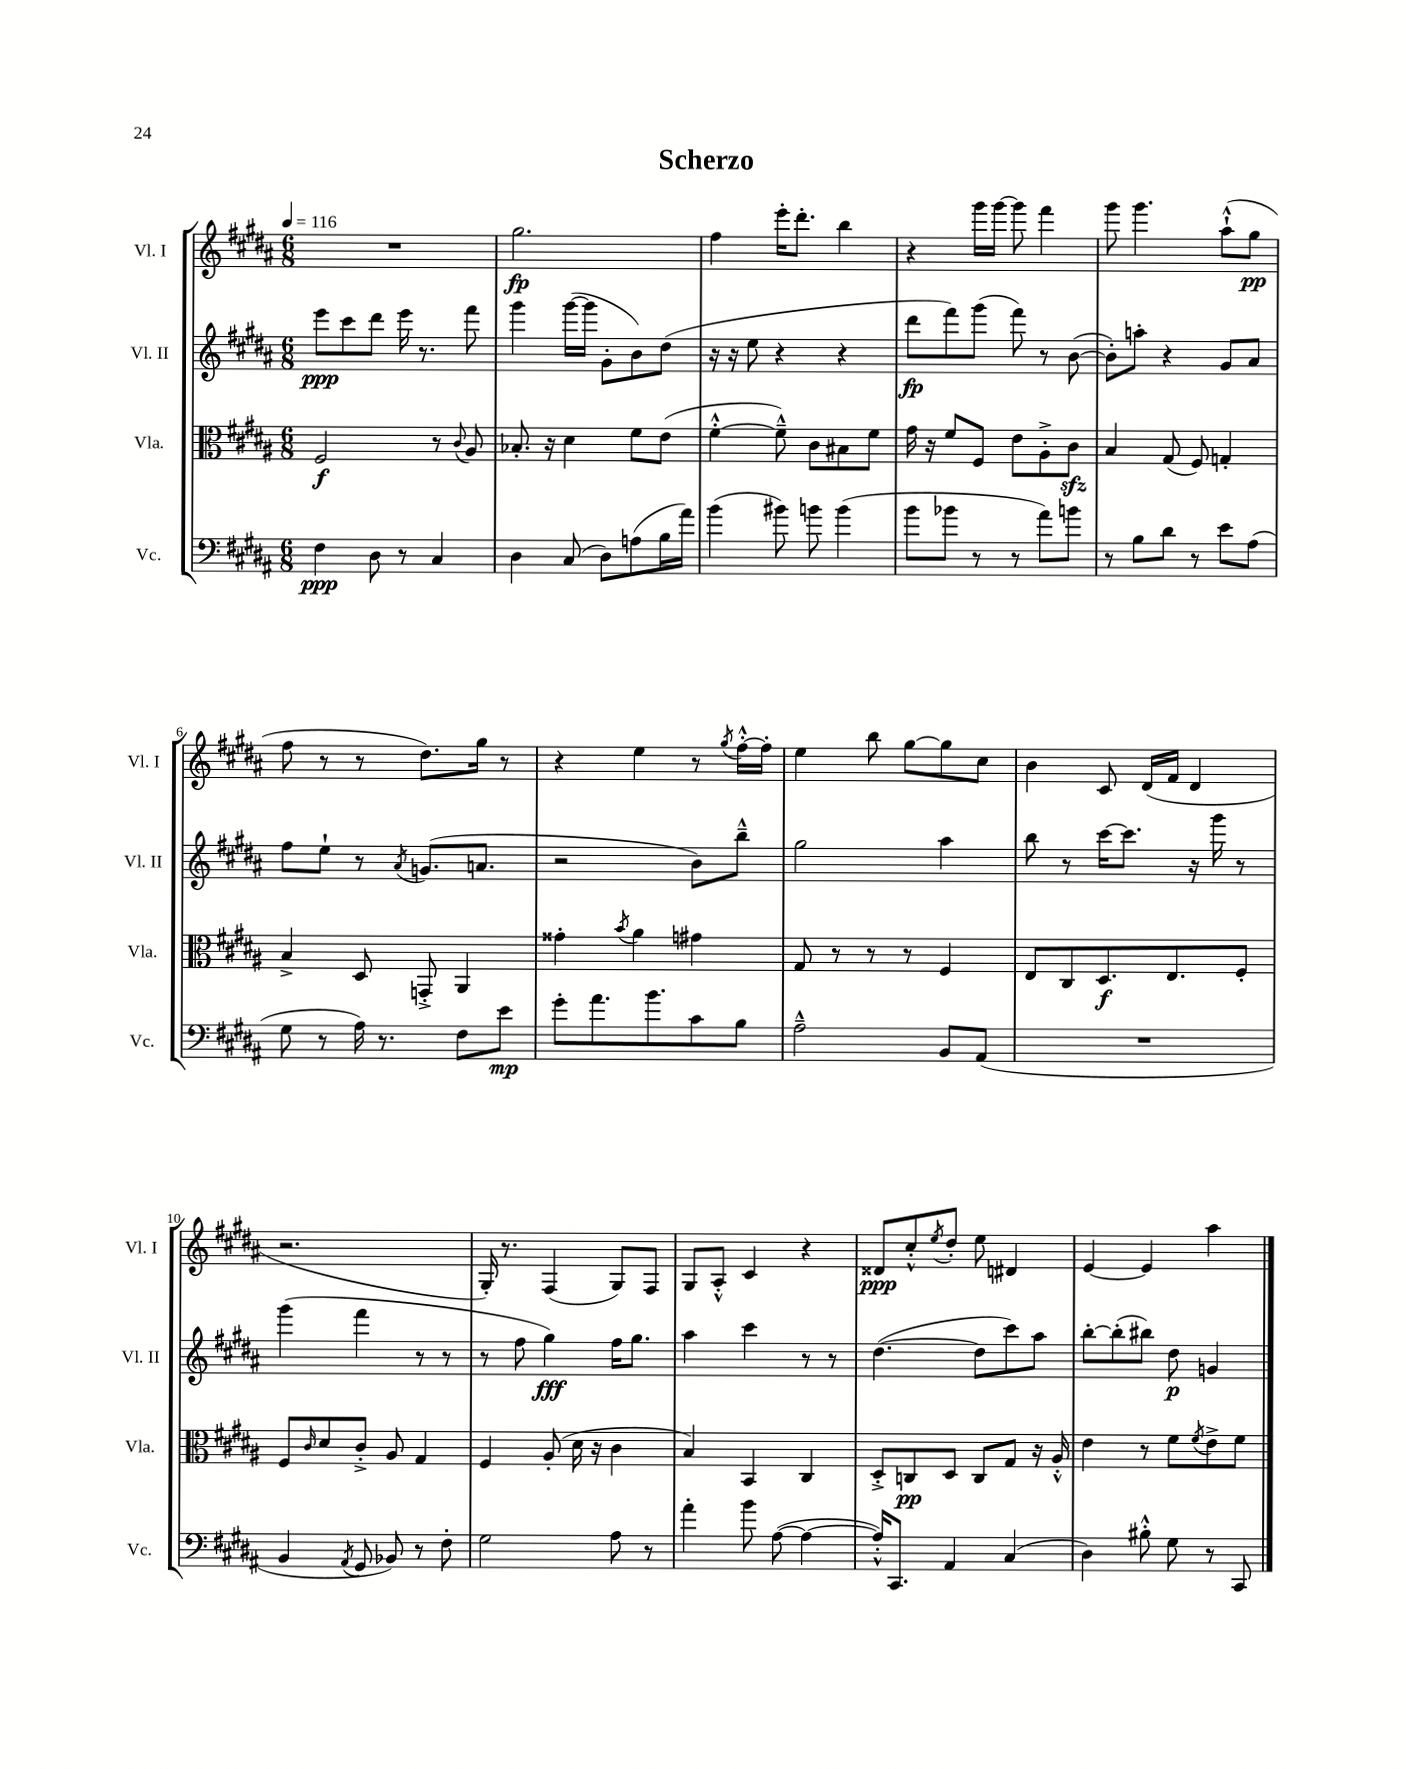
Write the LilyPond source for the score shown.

\header { title = "Scherzo" }
<<
\new StaffGroup <<
\new Staff = "s0" \with { instrumentName = "Vl. I" shortInstrumentName = "Vl. I" } {
    \clef treble \key b \major \numericTimeSignature \time 6/8 \tempo 4 = 116
    R2. |
    gis''2.\fp |
    fis''4 e'''16-. dis'''8.-. b''4 |
    r4 gis'''16 gis'''16~ gis'''8 fis'''4 |
    gis'''8 gis'''4. ais''8-!-^( gis''8\pp |
    fis''8 r8 r8 dis''8.) gis''16 r8 |
    r4 e''4 r8 \acciaccatura { gis''8 } fis''16~-.-^ fis''16-. |
    e''4 b''8 gis''8~ gis''8 cis''8 |
    b'4 cis'8 dis'16( fis'16 dis'4 |
    r2. |
    gis16-.) r8. fis4( gis8) fis8 |
    gis8 ais8-.-^ cis'4 r4 |
    disis'8\ppp cis''8-.-^ \acciaccatura { e''8 } dis''8-. e''8 dis'4 |
    e'4~ e'4 ais''4 \bar "|." |
}
\new Staff = "s1" \with { instrumentName = "Vl. II" shortInstrumentName = "Vl. II" } {
    \clef treble \key b \major \numericTimeSignature \time 6/8
    e'''8\ppp cis'''8 dis'''8 e'''16 r8. fis'''8 |
    gis'''4 gis'''16~( gis'''16 gis'8-. b'8) dis''8( |
    r16 r16 e''8 r4 r4 |
    dis'''8\fp fis'''8) gis'''8( fis'''8) r8 b'8~( |
    b'8-.) a''8-. r4 gis'8 ais'8 |
    fis''8 e''8-! r8 \acciaccatura { ais'8 } g'8.( a'8. |
    r2 b'8) b''8---^ |
    gis''2 ais''4 |
    b''8 r8 cis'''16~ cis'''8. r16 gis'''16 r8 |
    gis'''4( fis'''4 r8 r8 |
    r8 fis''8 gis''4\fff) fis''16 gis''8. |
    ais''4 cis'''4 r8 r8 |
    dis''4.~( dis''8 cis'''8) ais''8 |
    b''8~-. b''8-.( bis''8) dis''8\p g'4 \bar "|." |
}
\new Staff = "s2" \with { instrumentName = "Vla." shortInstrumentName = "Vla." } {
    \clef alto \key b \major \numericTimeSignature \time 6/8
    fis2\f r8 \appoggiatura { cis'8 } ais8 |
    bes8.-. r16 dis'4 fis'8 e'8( |
    fis'4~-.-^ fis'8---^) cis'8 bis8 fis'8 |
    gis'16 r16 fis'8 fis8 e'8 ais8-.-> cis'8\sfz |
    b4 gis8( fis8) g4-. |
    b4-> dis8 g,8-.-> ais,4 |
    gisis'4-. \acciaccatura { b'8 } ais'4 gis'4 |
    gis8 r8 r8 r8 fis4 |
    e8 cis8 dis8.\f e8. fis8-. |
    fis8 \grace { cis'16 } dis'8 cis'8-.-> ais8 gis4 |
    fis4 ais8-.( dis'16 r16 cis'4 |
    b4) b,4 cis4 |
    dis8-.-> c8\pp dis8 c8 gis8 r16 ais16-.-^ |
    e'4 r8 fis'8 \acciaccatura { fis'8 } e'8-> fis'8 \bar "|." |
}
\new Staff = "s3" \with { instrumentName = "Vc." shortInstrumentName = "Vc." } {
    \clef bass \key b \major \numericTimeSignature \time 6/8
    fis4\ppp dis8 r8 cis4 |
    dis4 cis8( dis8) a8( b16 ais'16) |
    b'4( bis'8) b'8 b'4( |
    b'8 bes'8 r8 r8 ais'8) b'8 |
    r8 b8 dis'8 r8 e'8 ais8( |
    gis8 r8 ais16) r8. fis8 e'8\mp |
    gis'8-. ais'8. b'8. cis'8 b8 |
    ais2---^ b,8 ais,8( |
    R2. |
    b,4 \acciaccatura { ais,8 } gis,8 bes,8) r8 fis8-. |
    gis2 ais8 r8 |
    ais'4-. b'8 ais8~( ais4~ |
    ais16-.-^) cis,8. ais,4 cis4( |
    dis4) bis8-.-^ gis8 r8 cis,8 \bar "|." |
}
>>
>>
